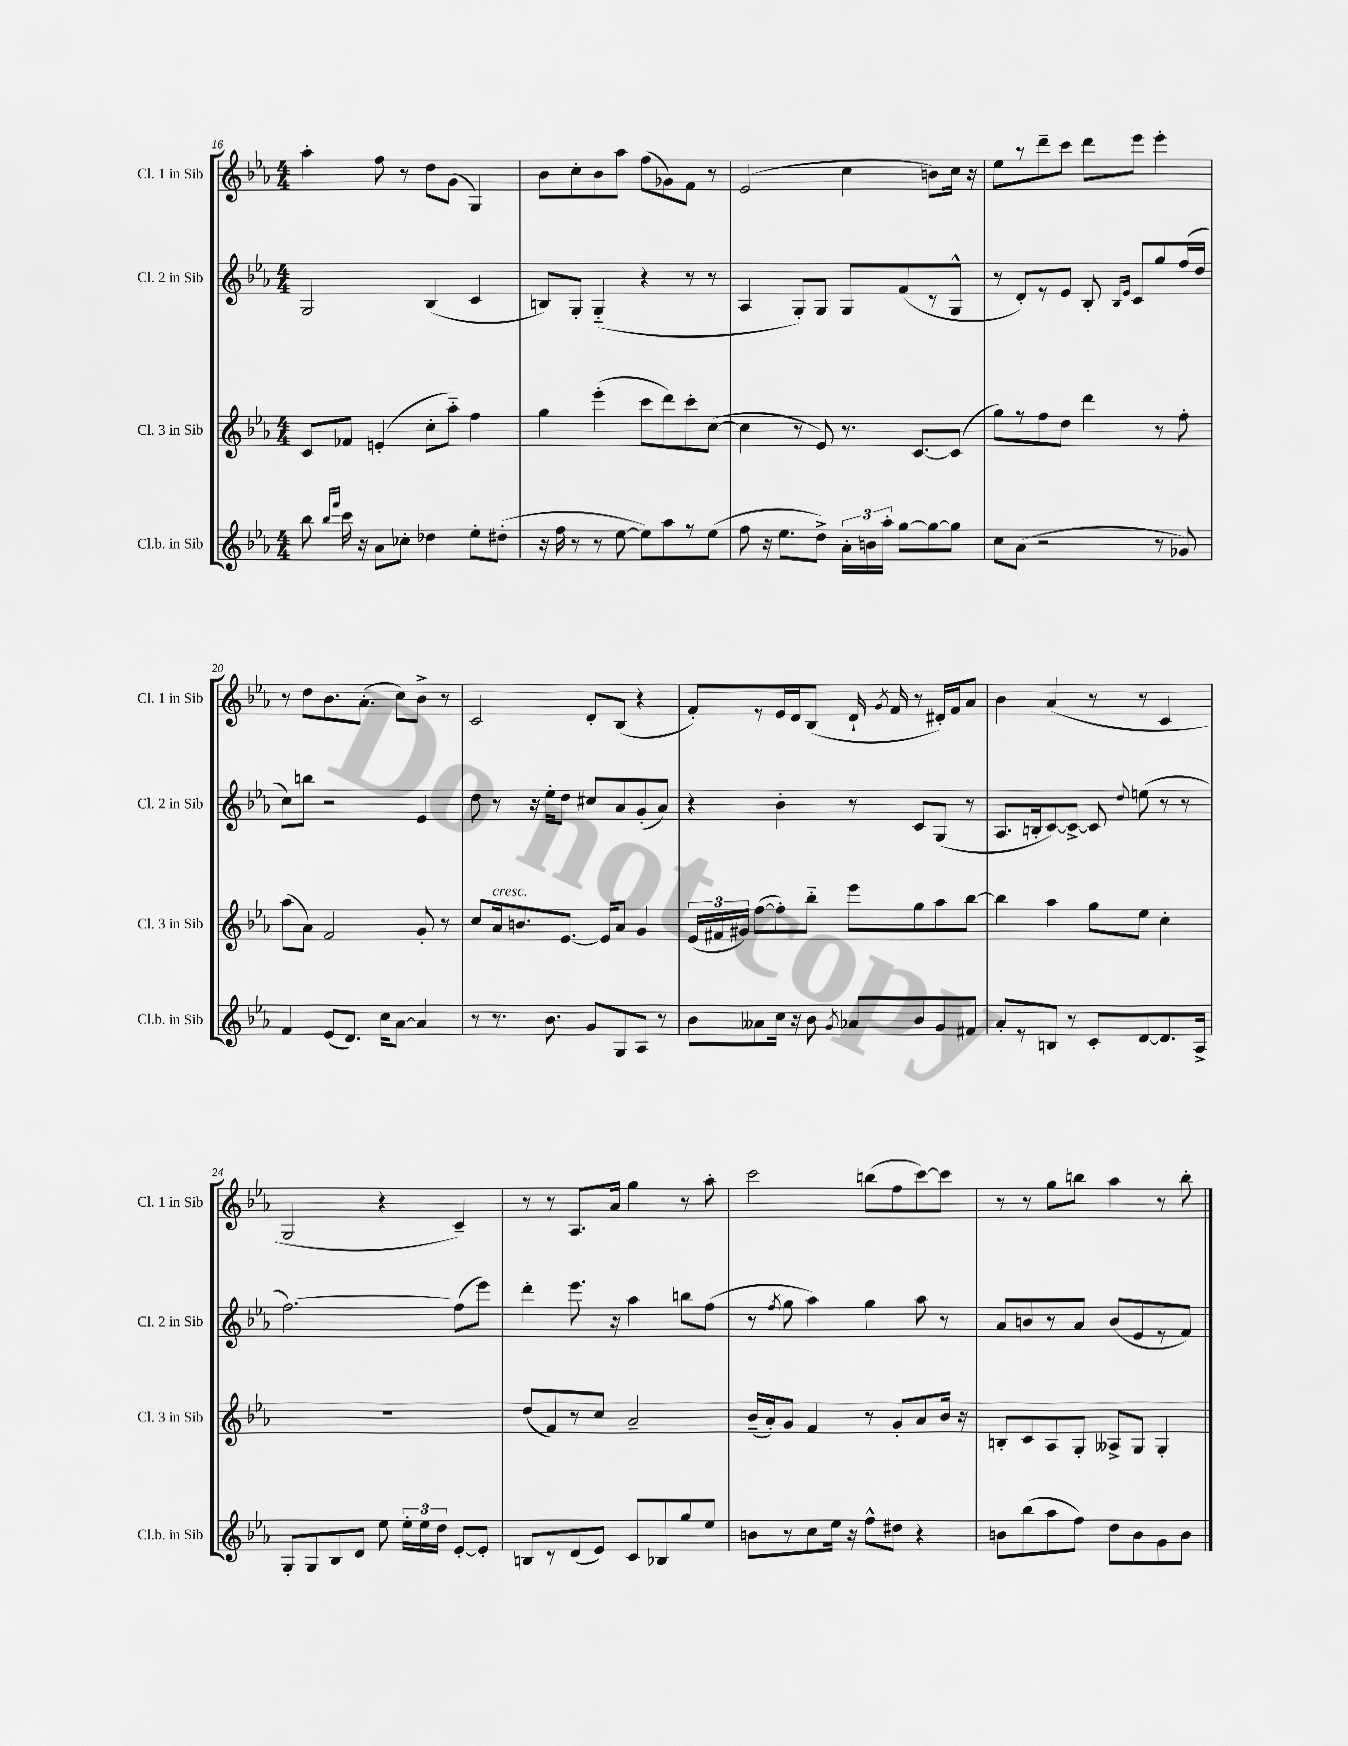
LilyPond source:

<<
\new StaffGroup <<
\new Staff = "s0" \with { instrumentName = "Cl. 1 in Sib" shortInstrumentName = "Cl. 1 in Sib" } {
    \clef treble \key ees \major \numericTimeSignature \time 4/4
    \autoBeamOff aes''4-. f''8 r8 d''8[ g'8]( g4) |
    bes'8[ c''8-. bes'8 aes''8] f''8[( ges'8) f'8] r8 |
    ees'2( c''4 b'8[) c''16] r16 |
    ees''8[ r8 d'''8-- c'''8] d'''8[ ees'''8] ees'''4-. |
    r8 d''8[ bes'8. aes'8.]-.( c''8[) bes'8]-> r8 |
    c'2 d'8[-. bes8]( r4 |
    f'8[-.) r8 ees'16 d'16 bes8]( d'16-! \acciaccatura { g'8 } f'16 r8 dis'16[-.) f'16 aes'8] |
    bes'4 aes'4( r8 r8 c'4 |
    g2 r4 c'4--) |
    r8 r8 aes8.[ aes'16] g''4 r8 aes''8-. |
    c'''2 b''8[( f''8 c'''8~) c'''8] |
    r8 r8 g''8[ b''8] aes''4 r8 b''8-. \bar "|." |
}
\new Staff = "s1" \with { instrumentName = "Cl. 2 in Sib" shortInstrumentName = "Cl. 2 in Sib" } {
    \clef treble \key ees \major \numericTimeSignature \time 4/4
    \autoBeamOff g2 bes4( c'4 |
    b8[) g8]-. g4-_( r4 r8 r8 |
    aes4 g8[-.) g8] g8[ f'8( r8 g8]-^ |
    r8 d'8[-.) r8 ees'8] bes8-. \grace { bes16[ ees'16] } c'8[ g''8 f''16( d''16] |
    c''8[) b''8] r2 ees'4 |
    d''8 r8 r16 ees''16[-. d''8] cis''8[ aes'8 g'8-.( aes'8]) |
    r4 bes'4-. r8 c'8[ g8]( r8 |
    aes8.[ b16-. c'8~) c'8]~-> c'8 \appoggiatura { d''8 } e''8( r8 r8 |
    f''2.~) f''8[( ees'''8]) |
    d'''4-. ees'''8. r16 aes''4 b''8[ f''8]( |
    r8 \acciaccatura { f''8 } g''8 aes''4) g''4 aes''8 r8 |
    aes'8[ b'8 r8 aes'8] b'8[( ees'8 r8 f'8]) \bar "|." |
}
\new Staff = "s2" \with { instrumentName = "Cl. 3 in Sib" shortInstrumentName = "Cl. 3 in Sib" } {
    \clef treble \key ees \major \numericTimeSignature \time 4/4
    \autoBeamOff c'8[ fes'8] e'4-.( c''8[-. aes''8]-_) f''4 |
    g''4 ees'''4-.( c'''8[ d'''8) c'''8-. c''8]~( |
    c''4 r8 ees'8) r8. c'8.[~ c'8]( |
    g''8[) r8 f''8 d''8] d'''4 r8 f''8-. |
    aes''8[( aes'8]) f'2 g'8-. r8 |
    c''8[ aes'16^\markup { \italic "cresc." } b'8. ees'8.]~ ees'16[ aes'8] g'4 |
    \tuplet 3/2 { ees'16[( fis'16 gis'16]) } f''8[~( f''8-.) bes''8]-_ ees'''8[ g''8 aes''8 bes''8]~ |
    bes''4 aes''4 g''8[ ees''8] c''4-. |
    R1 |
    d''8[( f'8) r8 c''8] aes'2-- |
    bes'16[--( aes'16-.) g'8] f'4 r8 g'8[-. aes'8 bes'16] r16 |
    b8[-. c'8 aes8 g8]-. aeses8[-> g8] g4-. \bar "|." |
}
\new Staff = "s3" \with { instrumentName = "Cl.b. in Sib" shortInstrumentName = "Cl.b. in Sib" } {
    \clef treble \key ees \major \numericTimeSignature \time 4/4
    \autoBeamOff bes''8 \grace { bes''16[ f'''16] } c'''16 r16 aes'8[ ces''8]-. des''4 ees''8[-. dis''8]-.( |
    r16 f''16 r8 r8 ees''8~ ees''8[) aes''8 r8 ees''8]( |
    f''8 r16 ees''8.[ d''8]->) \tuplet 3/2 { aes'16[-. b'16 aes''16]-. } g''8[~ g''8~ g''8] |
    c''8[ aes'8]( r2 r8 ges'8) |
    f'4 ees'8[( d'8.]) c''16[ aes'8]~ aes'4 |
    r8 r8. bes'8. g'8[ g8 aes8] r8 |
    bes'8[ aeses'8 c''16] r16 bes'8 \acciaccatura { g'8 } aes'8[ bes'8 g'8 fis'8] |
    aes'8[-. r8 b8] r8 c'8[-. d'8~ d'8. aes16]-> |
    g8[-. g8 bes8 d'8] ees''8 \tuplet 3/2 { ees''16[-. ees''16 d''16] } ees'8[~-. ees'8]-. |
    b8[ r8 d'8( ees'8]) c'8[ bes8 g''8 ees''8] |
    b'8[ r8 c''8 ees''16] r16 f''8[-^ dis''8] r4 |
    b'8[ bes''8( aes''8 f''8]) d''8[ b'8 g'8 b'8] \bar "|." |
}
>>
>>
\layout { \context { \Score currentBarNumber = #16 } }
